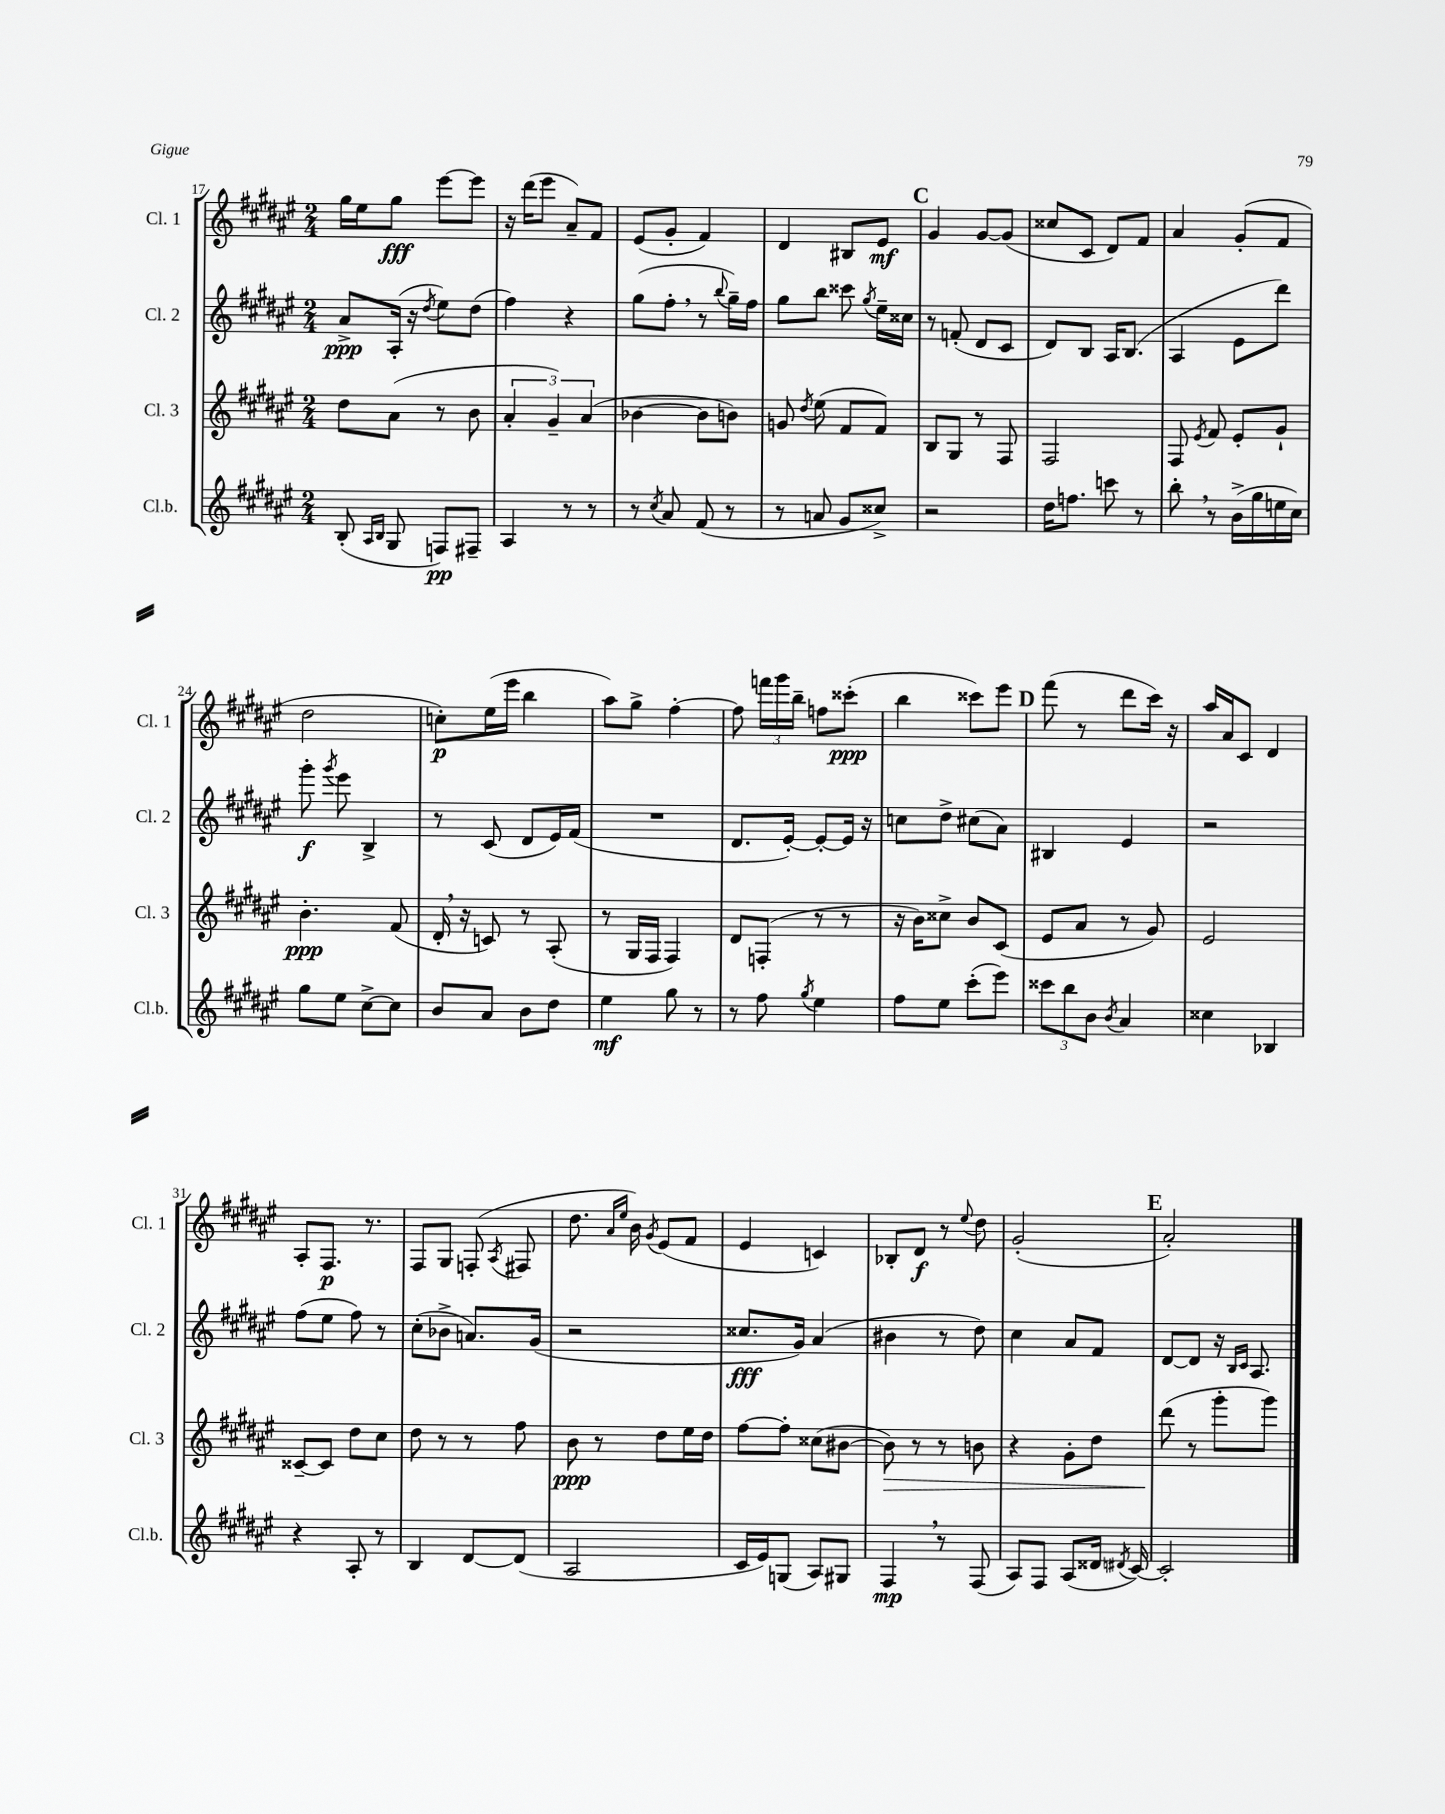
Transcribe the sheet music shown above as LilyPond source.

<<
\new StaffGroup <<
\new Staff = "s0" \with { instrumentName = "Cl. 1" shortInstrumentName = "Cl. 1" } {
    \clef treble \key fis \major \numericTimeSignature \time 2/4
    \autoBeamOff gis''16[ eis''16 gis''8]\fff eis'''8[~ eis'''8] |
    r16 dis'''16[( eis'''8] ais'8[--) fis'8] |
    eis'8[( gis'8]-. fis'4) |
    dis'4 bis8[ eis'8]\mf |
    \mark \markup { \bold "C" } gis'4 gis'8[~ gis'8]( |
    cisis''8[ cis'8] dis'8[) fis'8] |
    ais'4 gis'8[-.( fis'8] |
    dis''2 |
    c''8[-.\p) eis''16( eis'''16] b''4 |
    ais''8[) gis''8]-> fis''4~-. |
    fis''8 \tuplet 3/2 { f'''16[ gis'''16 b''16]-- } f''8[ cisis'''8]-.\ppp( |
    b''4 cisis'''8[) eis'''8] |
    \mark \markup { \bold "D" } fis'''8( r8 dis'''8[ cis'''16]) r16 |
    ais''16[ ais'16 cis'8] dis'4 |
    ais8[-. fis8.]\p r8. |
    fis8[ gis8] f8-.( \acciaccatura { ais8 } fis8 |
    dis''8. \grace { ais'16[ eis''16] } b'16) \acciaccatura { gis'8 } eis'8[( fis'8] |
    eis'4 c'4) |
    bes8[-. dis'8]\f r8 \appoggiatura { eis''8 } dis''8 |
    gis'2-.( |
    \mark \markup { \bold "E" } ais'2-.) \bar "|." |
}
\new Staff = "s1" \with { instrumentName = "Cl. 2" shortInstrumentName = "Cl. 2" } {
    \clef treble \key fis \major \numericTimeSignature \time 2/4
    \autoBeamOff ais'8[->\ppp ais16]-.( r16 \acciaccatura { dis''8 } eis''8[) dis''8]( |
    fis''4) r4 |
    gis''8[( fis''8]-. \breathe r8 \appoggiatura { b''8 } gis''16[--) fis''16] |
    gis''8[ b''8] cisis'''8 \acciaccatura { gis''8 } eis''16[-- cisis''16] |
    \mark \markup { \bold "C" } r8 f'8-.( dis'8[ cis'8] |
    dis'8[) b8] ais16[ b8.]( |
    ais4 eis'8[ dis'''8]) |
    gis'''8-.\f \acciaccatura { gis'''8 } eis'''8 b4-> |
    r8 cis'8( dis'8[ eis'16) fis'16]( |
    R2 |
    dis'8.[ eis'16]~-.) eis'8[~-. eis'16] r16 |
    c''8[ dis''8]-> cis''8[( ais'8]) |
    \mark \markup { \bold "D" } bis4 eis'4 |
    r2 |
    fis''8[( eis''8] fis''8) r8 |
    cis''8[-.( bes'8]-> a'8.[) gis'16]( |
    r2 |
    cisis''8.[\fff gis'16]) ais'4( |
    bis'4 r8 dis''8) |
    cis''4 ais'8[ fis'8] |
    \mark \markup { \bold "E" } dis'8[~ dis'8] r16 \grace { b16[ cis'16] } ais8. \bar "|." |
}
\new Staff = "s2" \with { instrumentName = "Cl. 3" shortInstrumentName = "Cl. 3" } {
    \clef treble \key fis \major \numericTimeSignature \time 2/4
    \autoBeamOff dis''8[ ais'8]( r8 b'8 |
    \tuplet 3/2 { ais'4-. gis'4--) ais'4( } |
    bes'4~ bes'8[ b'8]) |
    g'8 \acciaccatura { dis''8 } eis''8( fis'8[ fis'8]) |
    \mark \markup { \bold "C" } b8[ gis8] r8 fis8 |
    fis2 |
    fis8 \acciaccatura { eis'8 } fis'8 eis'8[-. gis'8]-! |
    b'4.-.\ppp fis'8( |
    dis'16-. \breathe r16 c'8) r8 ais8-.( |
    r8 gis16[ fis16] fis4) |
    dis'8[ f8]-.( r8 r8 |
    r16 b'16[) cisis''8]-> b'8[ cis'8]( |
    \mark \markup { \bold "D" } eis'8[ ais'8] r8 gis'8) |
    eis'2 |
    cisis'8[~-- cisis'8] dis''8[ cis''8] |
    dis''8 r8 r8 fis''8 |
    b'8\ppp r8 dis''8[ eis''16 dis''16] |
    fis''8[~ fis''8]-. cisis''8[( bis'8]~ |
    bis'8\>) r8 r8 b'8 |
    r4 gis'8[-. dis''8] |
    \mark \markup { \bold "E" } dis'''8\!( r8 gis'''8[-. gis'''8]) \bar "|." |
}
\new Staff = "s3" \with { instrumentName = "Cl.b." shortInstrumentName = "Cl.b." } {
    \clef treble \key fis \major \numericTimeSignature \time 2/4
    \autoBeamOff b8-.( \grace { ais16[ b16] } gis8 f8[\pp) fis8]-- |
    ais4 r8 r8 |
    r8 \acciaccatura { cis''8 } ais'8 fis'8( r8 |
    r8 a'8 gis'8[ cisis''8]->) |
    \mark \markup { \bold "C" } r2 |
    dis''16[ f''8.] c'''8 r8 |
    b''8-. \breathe r8 b'16[->( gis''16 e''16 cis''16]) |
    gis''8[ eis''8] cis''8[~-> cis''8] |
    b'8[ ais'8] b'8[ dis''8] |
    eis''4\mf gis''8 r8 |
    r8 fis''8 \acciaccatura { gis''8 } eis''4 |
    fis''8[ eis''8] cis'''8[-.( eis'''8]) |
    \mark \markup { \bold "D" } \tuplet 3/2 { cisis'''8[ b''8 b'8] } \acciaccatura { b'8 } ais'4 |
    cisis''4 bes4 |
    r4 ais8-. r8 |
    b4 dis'8[~ dis'8]( |
    ais2 |
    cis'16[ eis'16) g8]( ais8[) gis8] |
    fis4\mp \breathe r8 fis8( |
    ais8[) fis8] ais8[( disis'16] \acciaccatura { dis'8 } cis'16~) |
    \mark \markup { \bold "E" } cis'2-. \bar "|." |
}
>>
>>
\layout { \context { \Score currentBarNumber = #17 } }
